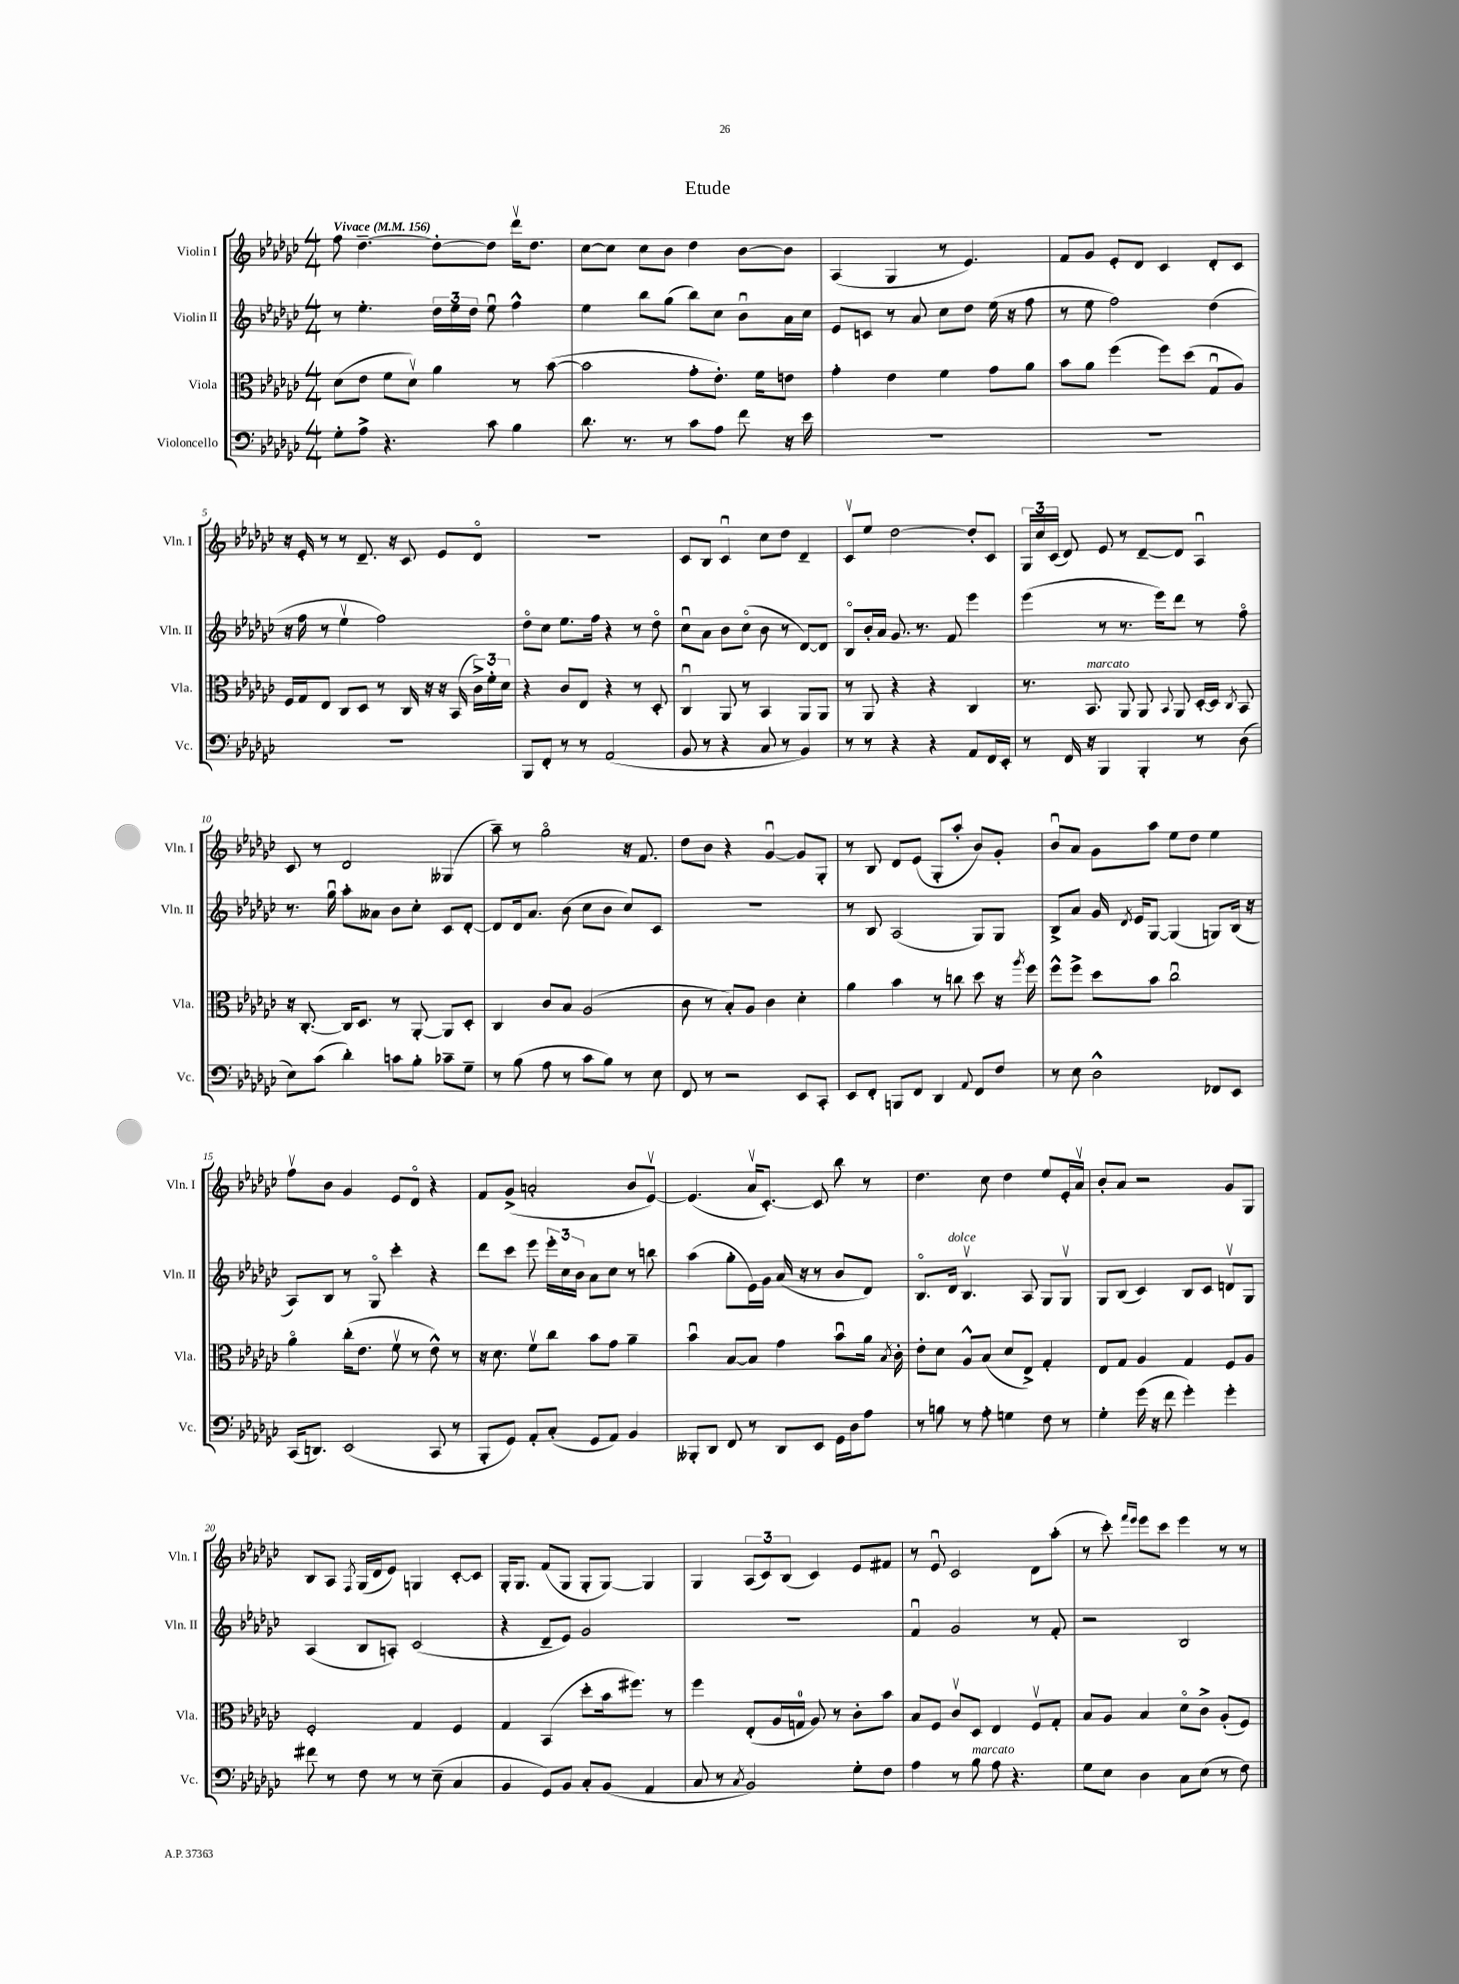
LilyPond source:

\header { title = "Etude" }
<<
\new StaffGroup <<
\new Staff = "s0" \with { instrumentName = "Violin I" shortInstrumentName = "Vln. I" } {
    \clef treble \key ges \major \numericTimeSignature \time 4/4 \tempo "Vivace" 4 = 156
    \autoBeamOff f''8 des''4.~-- des''8[~-. des''8] des'''16[\upbow des''8.] |
    ces''8[~ ces''8] ces''8[ bes'8] des''4 bes'8[~ bes'8] |
    aes4( ges4 r8 ees'4.) |
    f'8[ ges'8] ees'8[-. des'8] ces'4 des'8[-. ces'8] |
    r16 ees'16-. r8 r8 des'8.-- r16 ces'8 ees'8[ des'8]\flageolet |
    R1 |
    ces'8[ bes8] ces'4\downbow ces''8[ des''8] des'4-- |
    ces'8[\upbow ees''8] des''2~ des''8[-. ces'8] |
    \tuplet 3/2 { ges16[ ces''16 ces'16]( } des'8) ees'8 r8 des'8[~-- des'8] aes4\downbow |
    ces'8 r8 des'2 geses4( |
    aes''8--) r8 ges''2\flageolet r16 f'8. |
    des''8[ bes'8] r4 ges'4~\downbow ges'8[ ges8]-. |
    r8 bes8 des'8[ ees'8]( ges8[-. aes''8]-. bes'8[) ges'8]-. |
    bes'8[\downbow aes'8] ges'8[ aes''8] ees''8[ des''8] ees''4 |
    f''8[\upbow bes'8] ges'4 ees'8[ des'8]\flageolet r4 |
    f'8[ ges'8]->( a'2-. bes'8[ ees'8]~\upbow) |
    ees'4.( aes'16[\upbow ces'8.]~-.) ces'8 bes''8 r8 |
    des''4. ces''8 des''4 ees''8[ ees'16-. aes'16]\upbow |
    bes'8[-. aes'8] r2 ges'8[ ges8] |
    bes8[ aes8] \acciaccatura { f8 } ges16[( des'16 ees'8]) g4 ces'8[~-. ces'8] |
    ges16[-. ges8.] f'8[( ges8] ges8[-. ges8]~) ges4 |
    ges4 \tuplet 3/2 { aes8[( ces'8) bes8]( } ces'4) ees'8[ fis'8] |
    r8 ees'8\downbow ces'2 des'8[ aes''8]-.( |
    r8 ces'''8-.) \grace { f'''16[ ees'''16] } ees'''8[ ces'''8] ees'''4 r8 r8 \bar "|." |
}
\new Staff = "s1" \with { instrumentName = "Violin II" shortInstrumentName = "Vln. II" } {
    \clef treble \key ges \major \numericTimeSignature \time 4/4
    \autoBeamOff r8 ees''4.-. \tuplet 3/2 { des''16[ ees''16 des''16] } ees''8\downbow f''4-^ |
    ees''4 bes''8[ ges''8]( bes''8[) ces''8] bes'8[\downbow aes'16 ces''16] |
    ees'8[ c'8] r8 aes'8 ces''8[ des''8] ees''16( r16 f''8 |
    r8 ees''8 f''2) des''4( |
    r16 f''16 r8 ees''4\upbow f''2) |
    des''8[\flageolet ces''8] ees''8.[ f''16] r4 r8 des''8\flageolet |
    ces''8[\downbow aes'8] bes'8[ ces''8]\flageolet( bes'8 r8 des'8[~) des'8] |
    bes8[\flageolet bes'16-. aes'16] ges'8. r8. f'8 ees'''4 |
    ees'''4( r8 r8. ees'''16[) des'''8] r8 f''8\flageolet |
    r8. ges''16\downbow aes''8[-. aeses'8] bes'8[ ces''8]-. ces'8[ des'8]~-. |
    des'8[ des'16 aes'8.] bes'8( ces''8[ bes'8] ces''8[) ces'8] |
    R1 |
    r8 bes8 aes2( ges8[) ges8] |
    bes8[-> aes'8] ges'16 \acciaccatura { des'8 } ees'16[ ges8]~ ges4( g8[) bes16]( r16 |
    aes8[) bes8] r8 ges8\flageolet ces'''4-. r4 |
    des'''8[ ces'''8] ees'''8 \tuplet 3/2 { ees'''16[-. ces''16 bes'16] } aes'8[ ces''8] r8 b''8 |
    aes''4( ges''8[-. ees'16) ges'16] aes'16( r16 r8 bes'8[ des'8]) |
    bes8.[\flageolet des'16]^\markup { \italic "dolce" } bes4.\upbow aes8 ges8[ ges8]\upbow |
    ges8[ bes8]( ces'4) bes8[ ces'8] d'8[\upbow ges8] |
    aes4( bes8[ a8]-.) ces'2( |
    r4 des'8[-- ees'8]) ges'2 |
    R1 |
    f'4\downbow ges'2 r8 f'8-. |
    r2 bes2 \bar "|." |
}
\new Staff = "s2" \with { instrumentName = "Viola" shortInstrumentName = "Vla." } {
    \clef alto \key ges \major \numericTimeSignature \time 4/4
    \autoBeamOff des'8[( ees'8] f'8[ des'8]\upbow) aes'4 r8 bes'8~( |
    bes'2 ges'8[-. ees'8.]-.) f'16[ e'8] |
    ges'4-. ees'4 f'4 ges'8[ aes'8] |
    bes'8[ aes'8] f''4( f''8[) des''8]( ges8[\downbow aes8]) |
    f16[ ges16 ees8] ces8[ des8] r8 ces16 r16 r16 bes,16( \tuplet 3/2 { ces'16[->) f'16-. des'16] } |
    r4 ces'8[ ees8] r4 r8 des8-. |
    ces4\downbow aes,8 r8 bes,4 aes,8[ aes,8] |
    r8 aes,8 r4 r4 ces4 |
    r8. bes,8.^\markup { \italic "marcato" } aes,8 aes,8 \appoggiatura { bes,8 } aes,8 des16[~-. des16] \acciaccatura { ces8 } bes,8 |
    r16 ces8.~-. ces16[ des8.] r8 aes,8~-. aes,8[ des8]-. |
    ces4 ces'8[ bes8] aes2( |
    ces'8 r8 bes8[-.) aes8] ces'4 des'4-. |
    aes'4 bes'4 r8 c''8 des''8 r16 \acciaccatura { aes''8 } f''16 |
    f''8[-^ f''8]-> des''8[ bes'8] ces''2\downbow |
    aes'4\flageolet ces''16[-.( ees'8.] f'8\upbow r8 ees'8-^) r8 |
    r16 des'8. f'8[\upbow ces''8] bes'8[ ges'8] aes'4-- |
    bes'4\downbow bes8[~ bes8] ges'4 bes'8[\downbow aes'16] \acciaccatura { bes8 } ces'16-. |
    ees'8[-. des'8] aes8[-^ bes8]( des'8[ ees8]->) ges4-. |
    ees8[ ges8] aes4 ges4 f8[ aes8] |
    f2-. ges4 f4 |
    ges4 bes,4( des''8[-. bes'16 fis''8.]) r8 |
    f''4 ees8[-.( aes16 g16]-0 aes8) r8 ces'8[-. bes'8] |
    bes8[ f8] ces'8[\upbow des8] ees4 f8[\upbow ges8]-. |
    bes8[ aes8] bes4 des'8[\flageolet ces'8]-> aes8[-.( f8]) \bar "|." |
}
\new Staff = "s3" \with { instrumentName = "Violoncello" shortInstrumentName = "Vc." } {
    \clef bass \key ges \major \numericTimeSignature \time 4/4
    \autoBeamOff ges8[-. aes8]-> r4. ces'8 bes4 |
    des'8. r8. r8 ces'8[ aes8] f'8 r16 ees'16 |
    R1 |
    R1 |
    R1 |
    bes,,8[ f,8]-. r8 r8 aes,2( |
    bes,8 r8 r4 ces8 r8 bes,4) |
    r8 r8 r4 r4 aes,8[ f,16 ees,16]-. |
    r8 f,16 r16 bes,,4 bes,,4-. r8 des8( |
    ees8[) ces'8]( des'4-.) c'8[ bes8]-. ces'8[-- ges8]-- |
    r8 bes8( aes8 r8 ces'8[ bes8]) r8 ees8 |
    f,8 r8 r2 ees,8[ ces,8]-. |
    ees,8[ f,8]-. b,,8[ f,8] des,4 \appoggiatura { aes,8 } f,8[ f8] |
    r8 ees8 des2-^ fes,8[ ees,8] |
    ces,16[( d,8.]) ees,2( ces,8 r8 |
    bes,,8[-. ges,8]) aes,8[-. ces8]-.( ges,8[ aes,8]) bes,4 |
    beses,,8[-. des,8] f,8 r8 des,8[ ees,8] ges,16[ des16 aes8] |
    r8 b8 r8 aes8-. g4 f8 r8 |
    ges4-. ges'16( r16 f'8 ges'4-.) ges'4-. |
    fis'8 r8 f8 r8 r8 ees8--( ces4 |
    bes,4 ges,8[) bes,8] ces8[-. bes,8]( aes,4 |
    ces8 r8 \acciaccatura { ces8 } bes,2) ges8[-. f8] |
    aes4 r8 bes8^\markup { \italic "marcato" } aes8 r4. |
    ges8[ ees8] des4 ces8[ ees8]( r8 f8) \bar "|." |
}
>>
>>
